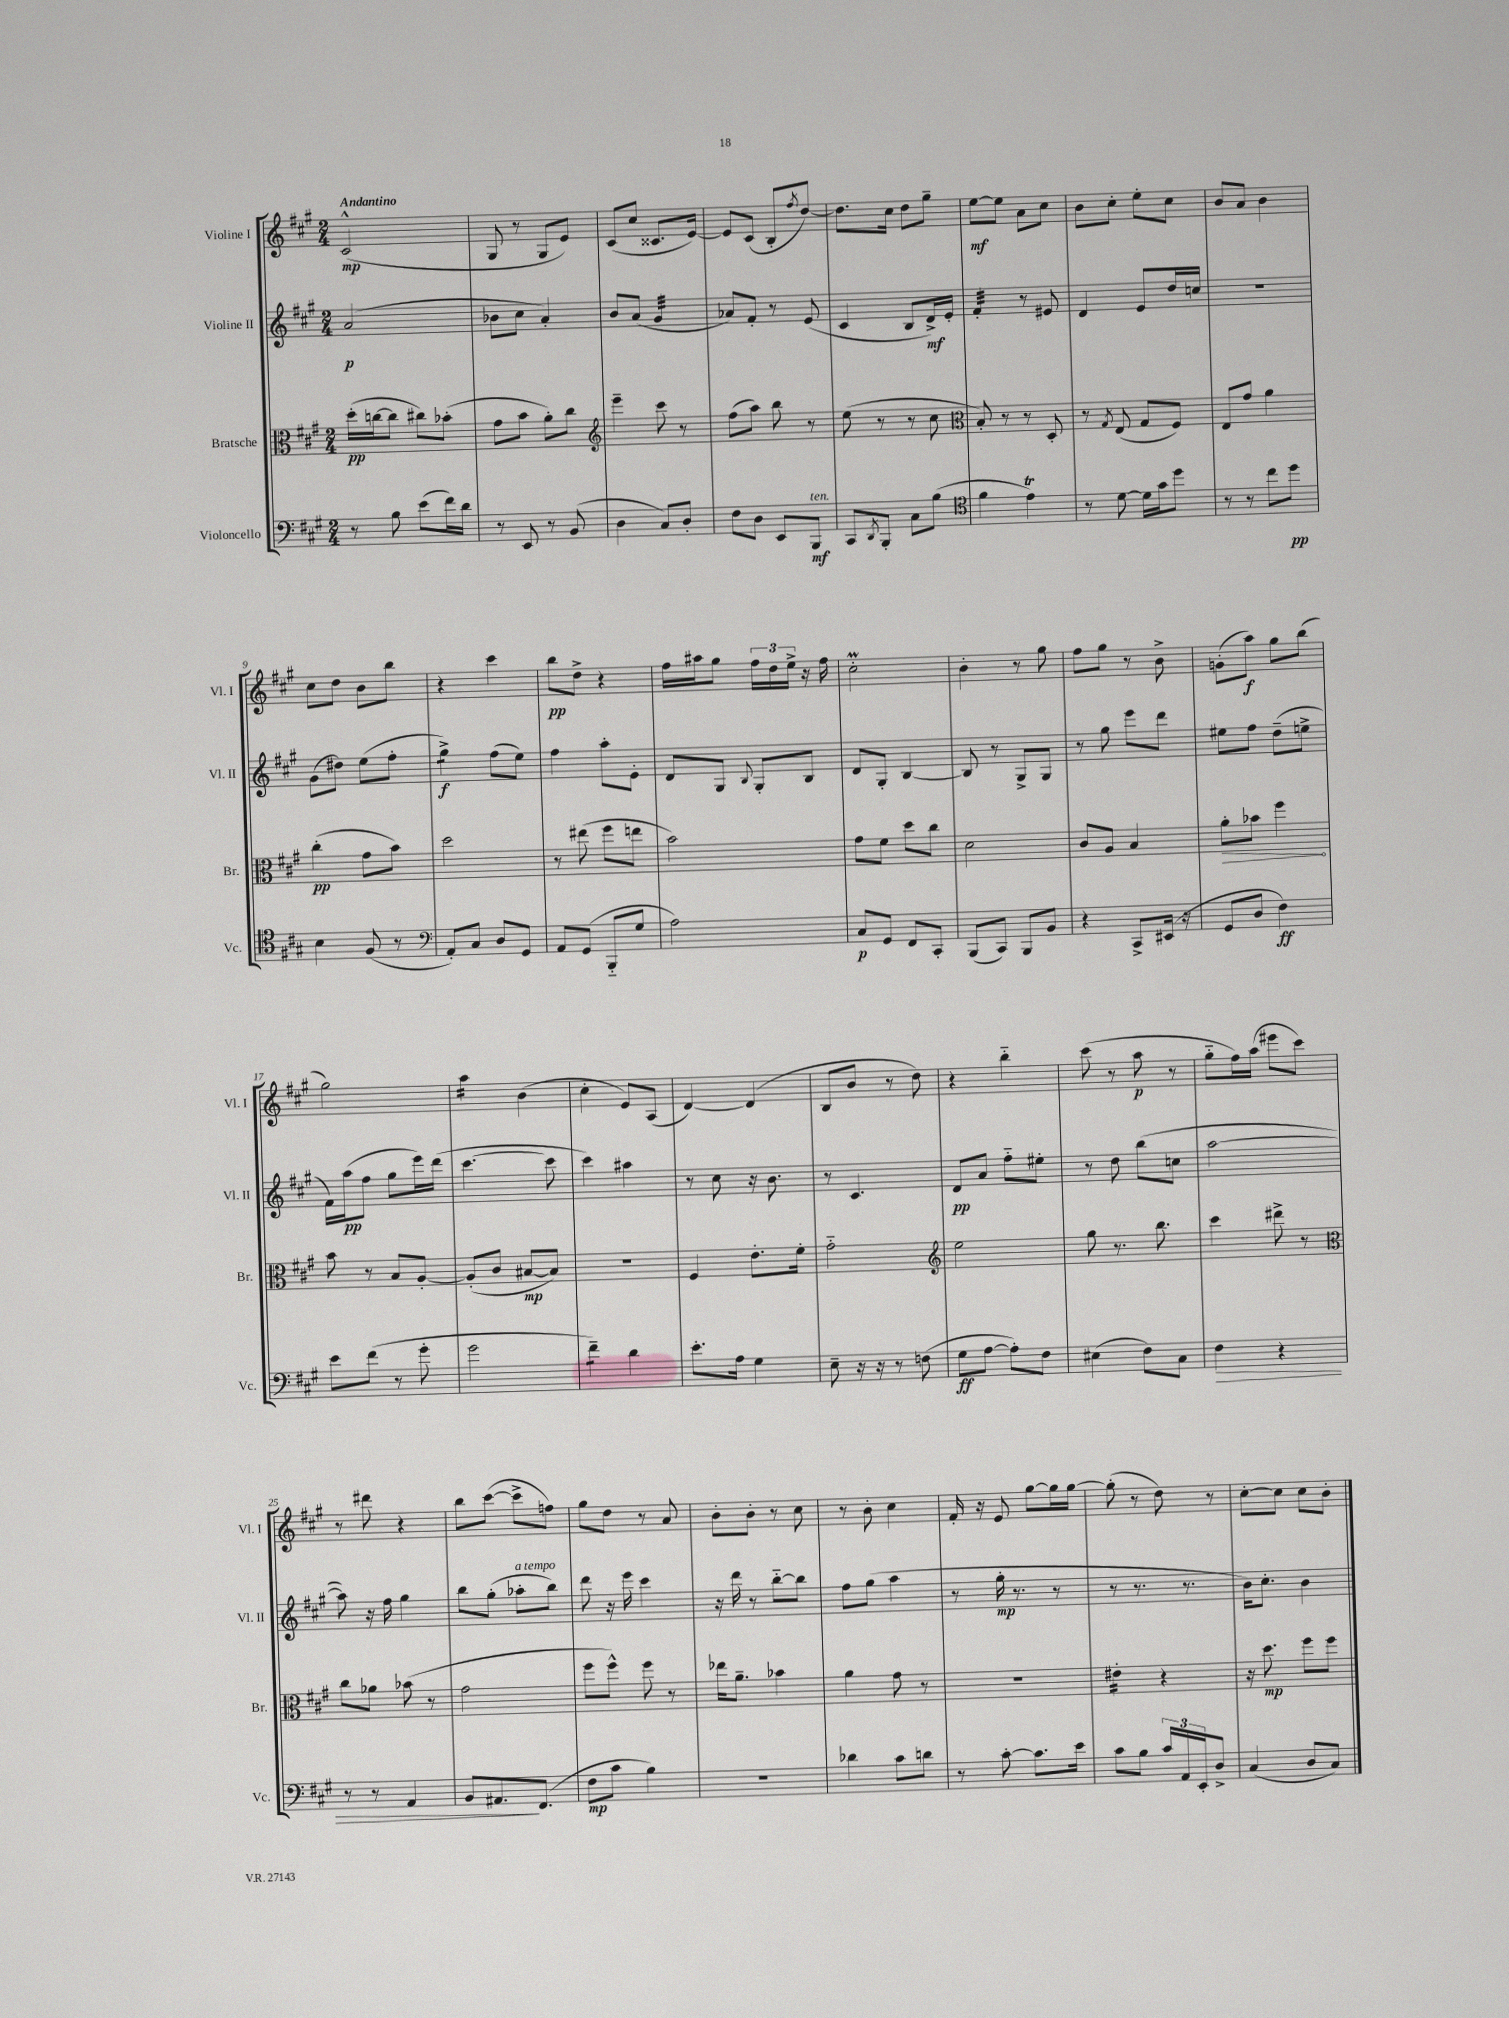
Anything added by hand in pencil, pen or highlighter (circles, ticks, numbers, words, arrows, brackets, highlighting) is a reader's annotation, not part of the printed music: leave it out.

**kern	**kern	**kern	**kern
*staff4	*staff3	*staff2	*staff1
*clefF4	*clefC3	*clefG2	*clefG2
*k[f#c#g#]	*k[f#c#g#]	*k[f#c#g#]	*k[f#c#g#]
*M2/4	*M2/4	*M2/4	*M2/4
8r	(16dd'\LL	(2a/	(2c#^^/
.	[16cc\J	.	.
8B\	8cc\]J	.	.
(8e\L	8cc#\L)	.	.
16f#\L)	(8b-'\J	.	.
16d\JJ	.	.	.
=	=	=	=
8r	8g#\L	8b-\L	8G#/
8EE/	8b\J	8cc#\J	8r
8r	8a'\L)	4a'/)	8G#/L
(8BB/	8cc#\J	.	8e/J)
=	=	=	=
*	*clefG2	*	*
4D\	4eee~\	8b/L	(8c#/L
.	.	(8a/J	8cc#/J
8C#/L)	8ccc#\	4g#/	8.c##/L
8D'/J	8r	.	.
.	.	.	[16e/Jk)
=	=	=	=
8F#\L	(8ff#\L	8a-/L)	8e/]L
8D\J	8aa\J)	8f#'/J	(8c#/J
8EE/L	8bb\	8r	8B'/L
.	.	.	8qff#/
8BBB/J	8r	(8e/	[8dd/J)
=	=	=	=
8CC#/L	(8ee\	4c#/	8.dd\]L
8qDD/	.	.	.
8BBB'/J	8r	.	.
.	.	.	16cc#\Jk
8C#\L	8r	8B/L	8dd\L
(8B\J	8cc#\	16d^/L)	8gg#~\J
.	.	16e'/JJ	.
=	=	=	=
*clefC4	*clefC3	*	*
4f#\	8B'/)	4f#'/	[8ee\L
.	8r	.	8ee\]J
4e\)	8r	8r	8a\L
.	8D'/	8e#/	8cc#\J
=	=	=	=
8r	8r	4d/	8b\L
.	8qG#/	.	.
[8d\	(8E/	.	8cc#'\J
16d\]LL	8G#/L	8e/L	8ee'\L
16g#\J	.	.	.
8dd\J	8F#/J)	16dd/L	8cc#\J
.	.	16cc/JJ	.
=	=	=	=
8r	8E/L	2r	8b/L
8r	8g#/J	.	8a/J
8cc#\L	4a\	.	4b\
8dd\J	.	.	.
=	=	=	=
4B\	(4cc#'\	(8g#\L	8cc#\L
.	.	8dd#\J)	8dd\J
(8F#/	8g#\L	(8ee\L	8b\L
8r	8b\J)	8ff#'\J	8bb\J
=	=	=	=
*clefF4	*	*	*
8AA'/L)	2dd\	4gg#^\)	4r
8C#/J	.	.	.
8D/L	.	(8ff#\L	4ccc#\
8GG#/J	.	8ee\J)	.
=	=	=	=
8AA/L	8r	4ff#\	8bb\L
(8GG#/J	(8ee#\	.	8dd^\J
8BBB'~/L	8ff#\L	8aa'\L	4r
8G#/J	8ee\J	8e'\J	.
=	=	=	=
2A\)	2b\)	8d/L	16ff#\LL
.	.	.	16aa#\J
.	.	8G#/J	8gg#\J
.	.	8qqB/	.
.	.	8G#'/L	24ff#\LL
.	.	.	24dd\
.	.	.	24ee^\JJ
.	.	8B/J	16r
.	.	.	16ff#\
=	=	=	=
8C#/L	8g#\L	8d/L	2cc#'\
8GG#/J	8f#\J	8G#'/J	.
8FF#/L	8dd\L	[4B/	.
8CC#'/J	8cc#\J	.	.
=	=	=	=
(8BBB/L	2d\	8B/]	4b'\
8CC#/J)	.	8r	.
8BBB/L	.	8G#^/L	8r
8BB/J	.	8G#/J	8gg#\
=	=	=	=
4r	8c#/L	8r	8ff#\L
.	8A/J	8gg#\	8gg#\J
8CC#^/L	4B/	8eee\L	8r
(16EE#/Jk	.	8ddd\J	8b^\
16r	.	.	.
=	=	=	=
8GG#/L	8a'\L	8ee#\L	(8g'\L
8D/J	8b-\J	8ff#\J	8aa\J)
4F#\)	4ff#\	(8dd~\L	8gg#\L
.	.	8ee^\J	(8bb\J
=	=	=	=
8e\L	8b\	16f#\LL)	2gg#\)
.	.	(16aa\J	.
(8f#\J	8r	8ff#\J	.
8r	8B/L	8gg#\L	.
8g#'\	[8A'/J	16eee\L)	.
.	.	(16ddd\JJ	.
=	=	=	=
2g#\	(8A'/]L	[4.ccc#\	4aa\
.	8c#/J	.	.
.	[8B#/L	.	(4b\
.	8B#/]J)	8ccc#\]	.
=	=	=	=
4f#~\)	2r	4ccc#\)	4cc#'\
4d\	.	4aa#\	8e/L)
.	.	.	(8A/J
=	=	=	=
8.e'\L	4F#/	8r	[4d/)
.	.	8cc#\	.
16A\Jk	.	.	.
4G#\	8.e'\L	16r	(4d/]
.	.	8.b\	.
.	16f#'\Jk	.	.
=	=	=	=
8E~\	2g#'~\	8r	8B/L
16r	.	4.c#/	8b/J
16r	.	.	.
8r	.	.	8r
(8F\	.	.	8dd\)
=	=	=	=
*	*clefG2	*	*
8G#\L	2ee\	8d/L	4r
[8A\J	.	8a/J	.
8A'\]L)	.	8ff#'~\L	4bb'~\
8F#\J	.	8ee#'\J	.
=	=	=	=
(4E#\	8gg#\	8r	(8ccc#\
.	8.r	8dd\	8r
8F#\L)	.	(8bb\L	8aa\
.	8.bb\	.	.
8C#\J	.	8cc\J	8r
=	=	=	=
4F#\	4ccc#\	[2aa\	8gg#'~\L
.	.	.	16ff#\L)
.	.	.	(16aa\JJ
4r	8ddd#^\	.	8eee#\L
.	8r	.	8ccc#\J)
=	=	=	=
*	*clefC3	*	*
8r	8cc#\L	8aa\])	8r
8r	8a-\J	16r	8ddd#\
.	.	16ff#\	.
4AA/	(8b-\	4gg#\	4r
.	8r	.	.
=	=	=	=
8BB/L	2g#\	8bb\L	8bb\L
8.AA#/	.	(8gg#'\J	([8ccc#\J
.	.	8aa-'\L	8ccc#^\]L
(8.FF#/J	.	.	.
.	.	8bb\J)	8ff\J)
=	=	=	=
8F#\L	8ff#\L	8ddd\	8gg#\L
8c#\J	8ff#^^\J)	16r	8dd\J
.	.	16eee\	.
4B\)	8ff#\	4ccc#\	8r
.	8r	.	8a/
=	=	=	=
2r	16ee-\LK	16r	8b'\L
.	8.a~\J	16ddd\	.
.	.	8r	8b'\J
.	4b-\	[8bb'~\L	8r
.	.	8bb\]J	8cc#\
=	=	=	=
4d-\	4a\	8ff#\L	8r
.	.	(8gg#\J	8b'\
8c#\L	8g#\	4aa\	4cc#\
8d\J	8r	.	.
=	=	=	=
8r	2r	8r	16f#'/
.	.	.	16r
[8c#'\	.	16gg#'\	8e/
.	.	8.r	.
8.c#\]L	.	.	[8gg#\L
.	.	8r	16gg#\]L
16e\Jk	.	.	[16gg#\JJ
=	=	=	=
8c#\L	4e#'\	8r	(8gg#'\]
8B\J	.	8.r	8r
24c#/LL	4r	.	8dd\)
24AA/	.	.	.
.	.	8.r	.
24EE'/J	.	.	.
8D^/J	.	.	8r
=	=	=	=
(4C#/	16r	16b\LK)	[8cc#'\L
.	8.dd\	8.cc#'\J	.
.	.	.	8cc#\]J
8D/L	8ff#\L	4b\	8cc#\L
8C#/J)	8ff#\J	.	8b'\J
==	==	==	==
*-	*-	*-	*-
